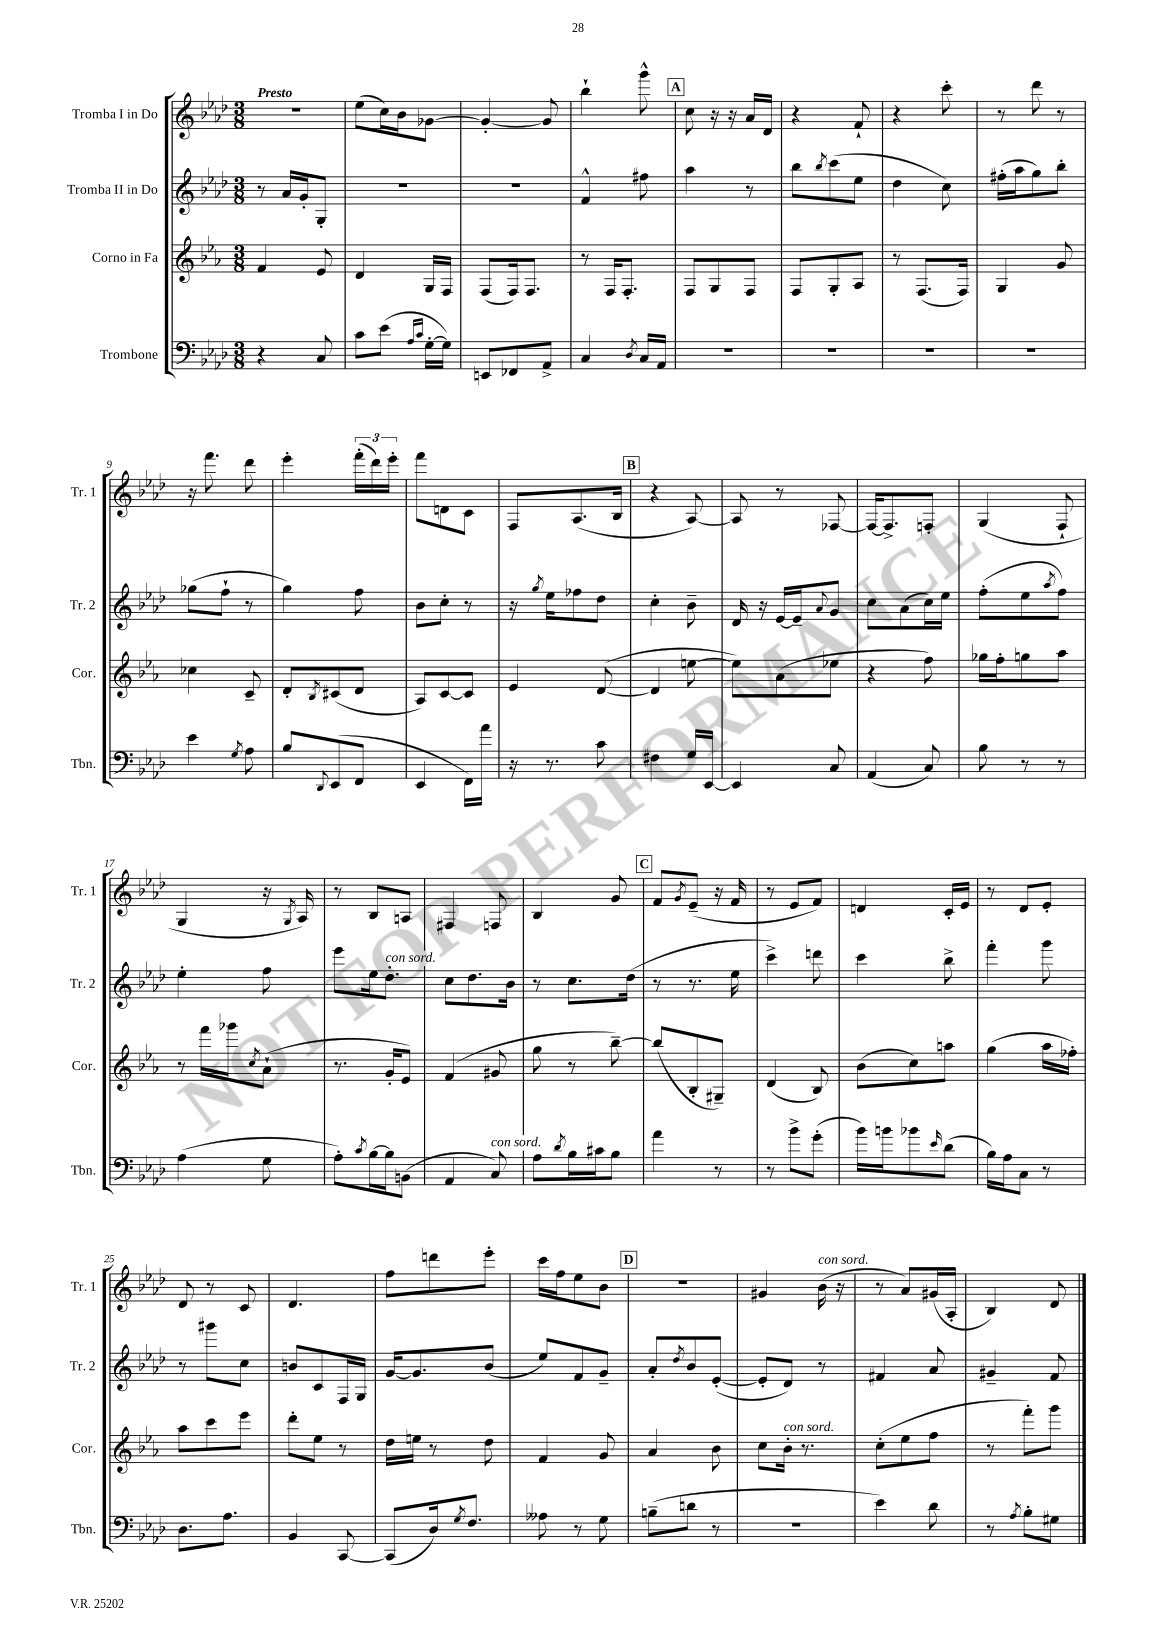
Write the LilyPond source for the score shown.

<<
\new StaffGroup <<
\new Staff = "s0" \with { instrumentName = "Tromba I in Do" shortInstrumentName = "Tr. 1" } {
    \clef treble \key aes \major \numericTimeSignature \time 3/8 \tempo "Presto"
    R4. |
    ees''8( c''16) bes'16 ges'8~ |
    ges'4~-. ges'8 |
    bes''4-! g'''8-^ |
    \mark \markup { \box "A" } c''8 r16 r16 aes'16 des'16 |
    r4 f'8-! |
    r4 c'''8-. |
    r8 des'''8 r8 |
    r16 f'''8. des'''8 |
    ees'''4-. \tuplet 3/2 { f'''16-.( des'''16) ees'''16-. } |
    f'''8 d'8 c'8 |
    f8 aes8.( bes16 |
    \mark \markup { \box "B" } r4 aes8~) |
    aes8 r8 fes8~ |
    fes16~ fes8.-> f8-. |
    g4( f8-! |
    g4 r16 \acciaccatura { g8 } aes16) |
    r8 bes8 a8 |
    fis4 f8 |
    bes4 g'8 |
    \mark \markup { \box "C" } f'8 \acciaccatura { g'8 } ees'8--( r16 f'16 |
    r8 ees'8 f'8) |
    d'4 c'16-. ees'16 |
    r8 des'8 ees'8-. |
    des'8 r8 c'8 |
    des'4. |
    f''8 d'''8 ees'''8-. |
    c'''16 f''16 ees''8 bes'8 |
    \mark \markup { \box "D" } R4. |
    gis'4 bes'16^\markup { \italic "con sord." }( r16 |
    r8 aes'8) gis'16( aes16-. |
    bes4) des'8 \bar "|." |
}
\new Staff = "s1" \with { instrumentName = "Tromba II in Do" shortInstrumentName = "Tr. 2" } {
    \clef treble \key aes \major \numericTimeSignature \time 3/8
    r8 aes'16 g'16-. g8-. |
    R4. |
    R4. |
    f'4-^ fis''8 |
    \mark \markup { \box "A" } aes''4 r8 |
    bes''8 \acciaccatura { bes''8 } c'''8( ees''8 |
    des''4 c''8) |
    fis''16-.( aes''16 g''8) bes''8-. |
    ges''8( f''8-! r8 |
    g''4) f''8 |
    bes'8 c''8-. r8 |
    r16 \acciaccatura { g''8 } ees''16 fes''8 des''8 |
    \mark \markup { \box "B" } c''4-. bes'8-- |
    des'16 r16 ees'16~ ees'16-- \appoggiatura { aes'8 } g'8 |
    c''8 aes'8( c''16) ees''16 |
    f''8-.( ees''8 \acciaccatura { aes''8 } f''8) |
    ees''4-. f''8 |
    ees'''8 ees''16 des''8.-.^\markup { \italic "con sord." } |
    c''8 des''8. bes'16 |
    r8 c''8. des''16( |
    \mark \markup { \box "C" } r8 r8. ees''16 |
    c'''4->) d'''8 |
    c'''4 bes''8-> |
    f'''4-. g'''8 |
    r8 gis'''8 c''8 |
    b'8 c'8 f16 g16 |
    g'16~ g'8. bes'8( |
    ees''8) f'8 g'8-- |
    \mark \markup { \box "D" } aes'8-. \acciaccatura { des''8 } bes'8 ees'8~-.( |
    ees'8-. des'8) r8 |
    fis'4 aes'8 |
    gis'4-- f'8 \bar "|." |
}
\new Staff = "s2" \with { instrumentName = "Corno in Fa" shortInstrumentName = "Cor." } {
    \clef treble \key ees \major \numericTimeSignature \time 3/8
    f'4 ees'8 |
    d'4 g16 f16 |
    f8( f16) f8. |
    r8 f16 f8.-. |
    \mark \markup { \box "A" } f8 g8 f8 |
    f8 g8-. aes8 |
    r8 f8.( f16) |
    g4 g'8 |
    ces''4 c'8-- |
    d'8-. \acciaccatura { bes8 } cis'8( d'8 |
    aes8) c'8~ c'8 |
    ees'4 d'8~( |
    \mark \markup { \box "B" } d'4 e''8~ |
    e''8) aes'8( ees''8 |
    r4 f''8) |
    ges''16 f''16-. g''8 aes''8 |
    r8 f'''16 ges'''16 \acciaccatura { c''8 } aes'8-!( |
    r8. g'16-. ees'8) |
    f'4( gis'8 |
    g''8 r8 bes''8~--) |
    \mark \markup { \box "C" } bes''8( bes8-. gis8--) |
    d'4( bes8) |
    bes'8( c''8) a''8 |
    g''4( aes''16 fes''16-.) |
    aes''8 c'''8 ees'''8 |
    d'''8-. ees''8 r8 |
    d''16 e''16 r8 d''8 |
    f'4 g'8 |
    \mark \markup { \box "D" } aes'4 bes'8 |
    c''8 bes'16-.^\markup { \italic "con sord." } r8. |
    c''8-.( ees''8 f''8 |
    r8 f'''8-.) g'''8 \bar "|." |
}
\new Staff = "s3" \with { instrumentName = "Trombone" shortInstrumentName = "Tbn." } {
    \clef bass \key aes \major \numericTimeSignature \time 3/8
    r4 c8 |
    c'8 ees'8( \grace { aes16 c'16 } g16~-. g16) |
    e,8 fes,8 aes,8-> |
    c4 \acciaccatura { des8 } c16 aes,16 |
    \mark \markup { \box "A" } R4. |
    R4. |
    R4. |
    R4. |
    ees'4 \acciaccatura { g8 } aes8 |
    bes8 \appoggiatura { des,8 } ees,8( f,8 |
    ees,4 f,16) aes'16 |
    r16 r8. c'8 |
    \mark \markup { \box "B" } fis4 g16 ees,16~ |
    ees,4 c8 |
    aes,4( c8) |
    bes8 r8 r8 |
    aes4( g8 |
    aes8-.) \acciaccatura { c'8 } bes16~ bes16 b,8( |
    aes,4 c8^\markup { \italic "con sord." }) |
    aes8 \acciaccatura { des'8 } bes16 cis'16 bes8 |
    \mark \markup { \box "C" } aes'4 r8 |
    r8 bes'8-> g'8-.( |
    bes'16) b'16 bes'8 \grace { ees'16 } des'8( |
    bes16) aes16 c8 r8 |
    des8. aes8. |
    bes,4 c,8~ |
    c,8( des16) \acciaccatura { g8 } f8. |
    aeses8 r8 g8 |
    \mark \markup { \box "D" } b8--( d'8 r8 |
    R4. |
    ees'4) des'8 |
    r8 \acciaccatura { aes8 } bes8-. gis8 \bar "|." |
}
>>
>>
